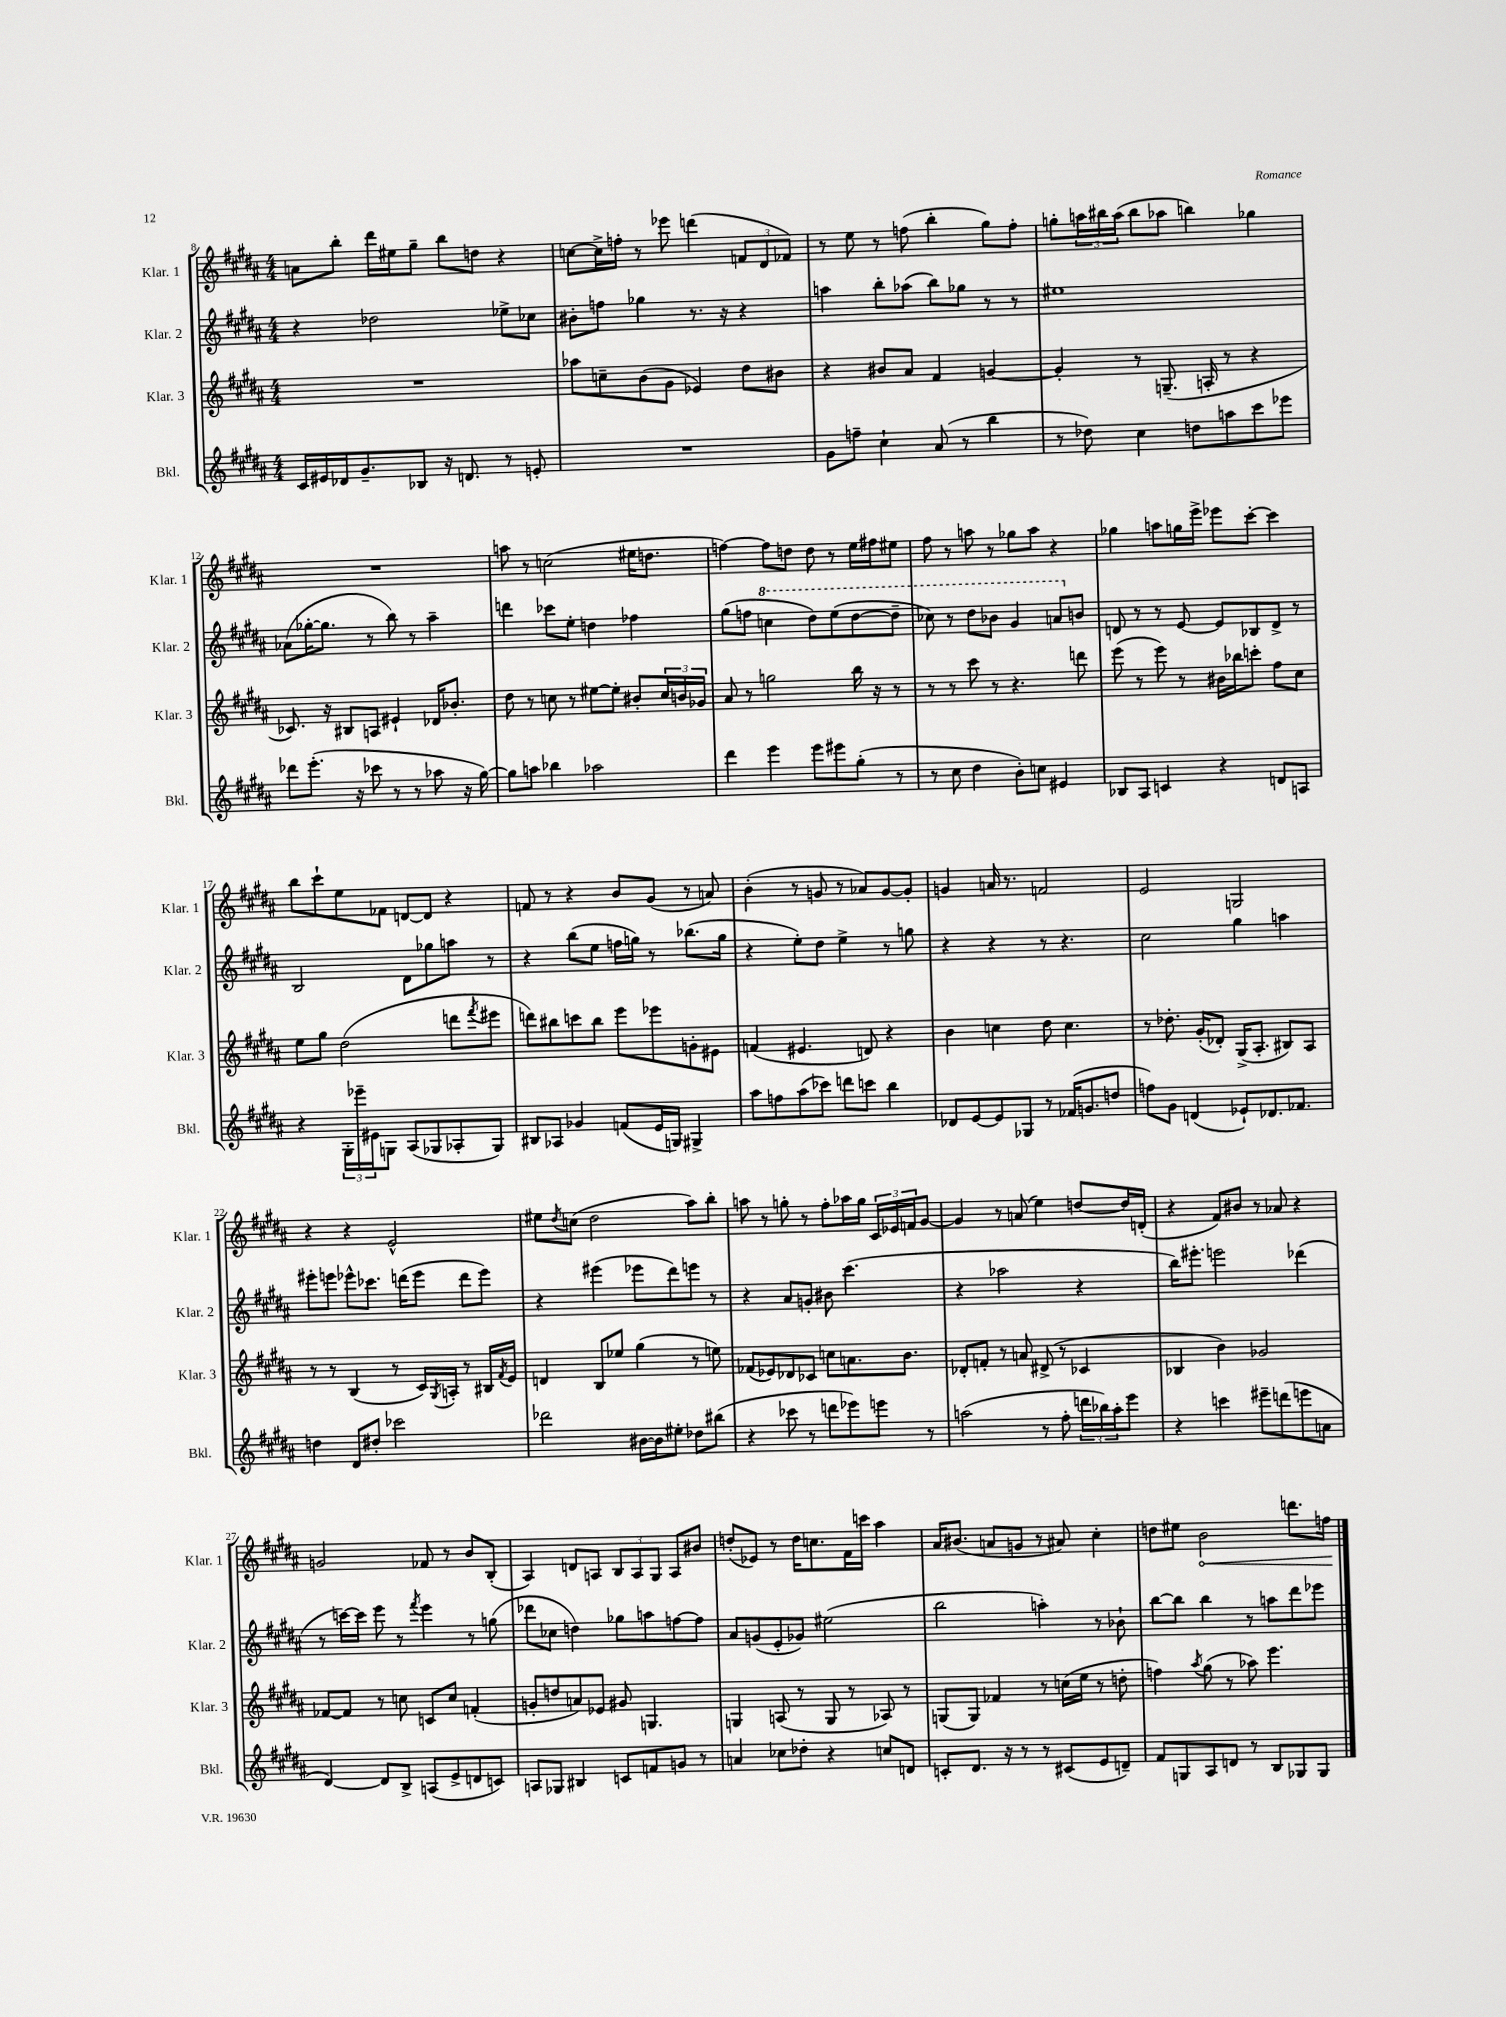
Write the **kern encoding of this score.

**kern	**kern	**kern	**kern	**dynam
*part4	*part3	*part2	*part1	*part1
*staff4	*staff3	*staff2	*staff1	*staff1
*I"Bkl.	*I"Klar. 3	*I"Klar. 2	*I"Klar. 1	*
*I'Bkl.	*I'Klar. 3	*I'Klar. 2	*I'Klar. 1	*
*clefG2	*clefG2	*clefG2	*clefG2	*
*k[f#c#g#d#a#]	*k[f#c#g#d#a#]	*k[f#c#g#d#a#]	*k[f#c#g#d#a#]	*
*M4/4	*M4/4	*M4/4	*M4/4	*
=8	=8	=8	=8	=8
16c#/LL	1r	4r	8an\L	.
16e#X/	.	.	.	.
16d-X/J	.	.	8bb'\J	.
8.g#~/	.	.	.	.
.	.	2dd-X\	16ddd#\LL	.
.	.	.	16ee#X\J	.
8B-X/J	.	.	8gg#~\J	.
16r	.	.	8bb\L	.
8.dn/	.	.	.	.
.	.	.	8ddn\J	.
8r	.	8ee-X^\L	4r	.
8en'/	.	8cc-X\J	.	.
=9	=9	=9	=9	=9
1r	8aa-X\L	8b#X'\L	[8ccn\L	.
.	8ccn~\	8ffn\J	16cc^\L]	.
.	.	.	16ffn'\JJ	.
.	(8b\	4gg-X\	8r	.
.	8g#\J	.	8eee-X\	.
.	4e-X/)	8.r	(4dddn\	.
.	.	16r	.	.
.	8dd#\L	4r	12fn/L	.
.	.	.	12d#/	.
.	8b#X\J	.	.	.
.	.	.	12f-X/J)	.
=10	=10	=10	=10	=10
8g#\L	4r	4aan\	8r	.
8ffn~\J	.	.	8ee\	.
4cc#`\	8b#X/L	8bb'\L	8r	.
.	8a#/J	(8aa-X\J	(8ffn\	.
(8a#/	4f#/	8bb\L)	4bb'\	.
8r	.	8gg-X\J	.	.
4bb\	[4gn/	8r	8gg#\L)	.
.	.	8r	8ff'\J	.
=11	=11	=11	=11	=11
8r	4g'/]	1ee#X	8ggn'\L	.
8dd-X\)	.	.	24aan\L	.
.	.	.	24bb#X\	.
.	.	.	(24aa\JJ	.
4cc#\	8r	.	8bb#\L	.
.	(8.Gn~/	.	8aa-X\J	.
8ddn\L	.	.	4bbn\)	.
.	16An'/	.	.	.
8aan\	8r	.	.	.
8ccc#\	4r	.	4gg-X\	.
8eee-X\J	.	.	.	.
!!LO:LB:g=z
=12	=12	=12	=12	=12
8ddd-X\L	8.c-X/)	(8a-X\L	1r	.
(8.eee'\J	.	[16gg-X'\K	.	.
.	16r	8.gg-\J]	.	.
.	8B#X/L	.	.	.
16r	.	.	.	.
8ccc-X\	8An/J	8r	.	.
8r	4e#X`/	8bb\)	.	.
8r	.	8r	.	.
8aa-X\	16d-X/KL	4aa#~\	.	.
.	8.b-X'/J	.	.	.
16r	.	.	.	.
[16gg#\)	.	.	.	.
=13	=13	=13	=13	=13
8gg#\L]	8dd#\	4dddn\	8aan\	.
8aan\J	8r	.	8r	.
4bb-X\	8ccn\	8ccc-X\L	(2ccn\	.
.	8r	8ee'\J	.	.
2aa-X\	[8ee#X\L	4ddn\	.	.
.	8ee#'\J]	.	.	.
.	8b#X'/L	4ff-X\	16ee#X\KL	.
.	.	.	8.ddn\J	.
.	24cc/L	.	.	.
.	24bn/	.	.	.
.	24g-X/JJ	.	.	.
=14	=14	=14	=14	=14
4ddd#\	8a#/	(8gg#\L	[4ffn\)	.
.	8r	8ffn\J	.	.
*	*	*8va	*	*
4eee\	2ggn\	4cccn\	8ff\L]	.
.	.	.	8ddn\J	.
8eee\L	.	8ddd#\L)	8dd\	.
8eee#X\	.	(8eee\	8r	.
(8gg#'\J	16bb\	[8ddd#\	16ee\LL	.
.	16r	.	16ff#X\J	.
8r	8r	8ddd#~\J]	8ee#X\J	.
=15	=15	=15	=15	=15
8r	8r	8ccc-X\)	8ff#\	.
8cc#\	8r	8r	8r	.
4dd#\	8ccc#\	8ddd#\L	8aan\	.
.	8r	8bb-X\J	8r	.
8b'\L)	4.r	4gg#/	8gg-X\L	.
8ccn\J	.	.	8aa\J	.
4e#X/	.	8aan/L	4r	.
*	*	*X8va	*	*
.	8dddn\	8bn/J	.	.
=16	=16	=16	=16	=16
8B-X/L	(8eee\	8dn/	4gg-X\	.
8A#/J	8r	8r	.	.
4cn/	8eee\)	8r	8aan\L	.
.	8r	[8e/	16ggn\L	.
.	.	.	16eee^\JJ	.
4r	16b#X\LL	8e/L]	8eee-X\L	.
.	16bb-X\J	.	.	.
.	8cccn'\J	8B-X/	[8ccc#'\J	.
8dn/L	8ff#\L	8d^/J	4ccc#\]	.
8An/J	8cc#\J	8r	.	.
!!LO:LB:g=z
=17	=17	=17	=17	=17
4r	8ee\L	2B/	8bb\L	.
.	8gg#\J	.	8ccc#`\	.
24G#'\LL	(2dd#\	.	8ee\	.
24eee-X~\	.	.	.	.
24e#X\J	.	.	.	.
8Gn\J	.	.	8f-X\J	.
(8A#/L	.	8d#\L	[8dn/L	.
8G-X/	.	8gg-X\	8d/J]	.
8A-X'/	8dddn\L	8aan\J	4r	.
.	8qfff#/	.	.	.
8G-/J)	8eee#X\J	8r	.	.
=18	=18	=18	=18	=18
8B#X/L	8dddn\L)	4r	8fn/	.
8A-X/J	8bb#X\	.	8r	.
4g-X/	8cccn\	(8bb\L	4r	.
.	8bb#\J	8ee\J	.	.
(8fn/L	8eee\L	16ffn\LL	8b/L	.
.	.	16ggn\JJ)	.	.
16e/L	8eee-X\	8r	(8g#/J	.
16Gn/JJ)	.	.	.	.
4G#X^/	8gn'\	(8.bb-X\L	8r	.
.	8e#X\J	.	8an/)	.
.	.	16gg\Jk	.	.
=19	=19	=19	=19	=19
8aa#\L	(4fn/	4r	(4b'\	.
8ffn\	.	.	.	.
(8aa#\	4.e#X/	8ee'\L)	8r	.
8ccc-X\J)	.	8dd#\J	8gn/	.
8dddn\L	.	4ee^\	8r	.
8cccn\J	8dn/)	.	8a-X/L)	.
4bb\	4r	8r	[8g/	.
.	.	8ggn\	8g'/J]	.
=20	=20	=20	=20	=20
8d-X/L	4b\	4r	4gn/	.
[8e/	.	.	.	.
8e/]	4ccn\	4r	16an/	.
.	.	.	8.r	.
8G-X/J	.	.	.	.
8r	8dd#\	8r	2fn/	.
(16f-X/KL	4.cc\	4.r	.	.
8.gn/	.	.	.	.
8ddn/J	.	.	.	.
=21	=21	=21	=21	=21
8ffn\L)	8r	2cc#\	2e/	.
8g#\J	8.dd-X'\	.	.	.
(4dn/	.	.	.	.
.	(16g#'/KL	.	.	.
.	8d-X'/J)	.	.	.
8e-X`/L)	(16G#^/KL	4gg#\	2Gn/	.
.	8.A#'/J	.	.	.
8.d-X/	.	.	.	.
.	8B#X/L)	4aan\	.	.
8.f-X/J	.	.	.	.
.	8A#/J	.	.	.
!!LO:LB:g=z
=22	=22	=22	=22	=22
4ddn\	8r	8eee#X'\L	4r	.
.	8r	8eeen\J	.	.
8d#/L	(4B/	8eee-X^^\L	4r	.
8dd#X'/J	.	8.ccc-X\J	.	.
2ccc-X\	8r	.	2e^^/	.
.	.	(16dddn\KL	.	.
.	16c#/LL)	8eee-\J	.	.
.	8qG#/	.	.	.
.	16An'/JJ	.	.	.
.	8r	8ddd\L	.	.
.	16B#X/LL	8eee-\J)	.	.
.	8qf#/	.	.	.
.	16e/JJ	.	.	.
=23	=23	=23	=23	=23
2ddd-X\	4dn/	4r	8ee#X\L	.
.	.	.	8qdd#/	.
.	.	.	(8ccn\J	.
.	8B/L	(4eee#X\	2dd#\	.
.	8ee-X/J	.	.	.
[16b#X\LL	(4gg#\	8eee-X\L	.	.
16b#\J]	.	.	.	.
8ee#X'\J	.	8ddd#\)	.	.
8dd-X\L	8r	8eeen\J	8aa#\L)	.
(8bb#X\J	8een\)	8r	8bb'\J	.
=24	=24	=24	=24	=24
4r	(8f-X/L	4r	8aan\	.
.	8e-X/)	.	8r	.
8ccc-X\	8d-X/	8a#/L	8ggn'\	.
8r	8c-X/J	8gn'/J	8r	.
8dddn\L	8ccn\L	8b#X\	8ff#'\L	.
8eee-X\)	8.an\	(4.ccc#\	16aa-X\L	.
.	.	.	16gg\JJ	.
8eeen\J	.	.	24c#/LL	.
.	.	.	24e-X/	.
.	8.b\J	.	.	.
.	.	.	24fn/J	.
8r	.	.	[8g#/J	.
=25	=25	=25	=25	=25
(2aan\	8d-X'/L	4r	4g#/]	.
.	8fn'/J	.	.	.
.	8r	2aa-X\	8r	.
.	8an/	.	(8an/	.
8r	(8d#X^/	.	4ee\)	.
8ff#'\	8r	.	.	.
24dddn\LL	4c-X/	4r	[8ddn/L	.
24bb-X\)	.	.	.	.
24aa'\J	.	.	.	.
8eee\J	.	.	16dd/L]	.
.	.	.	(16dn'/JJ	.
=26	=26	=26	=26	=26
4r	4B-X/	16bb\KL)	4r	.
.	.	8.eee#X'\J	.	.
4cccn\	4b\)	2eeen\	8f#/L)	.
.	.	.	8b#X/J	.
8eee#X~\L	2g-X/	.	8r	.
(8dddn\	.	.	8a-X/	.
8eeen\	.	(4ddd-X\	4r	.
8an\J	.	.	.	.
!!LO:LB:g=z
=27	=27	=27	=27	=27
[4d#/)	[8f-X/L	8r	2gn/	.
.	8f-/J]	[16cccn\LL)	.	.
.	.	16ccc\JJ]	.	.
8d#/L]	8r	8eee\	.	.
8B^/J	8ccn\	8r	.	.
.	.	8qfff#/	.	.
(8An/L	8cn/L	4eee\	8f-X/	.
8e^/	8cc/J	.	8r	.
8dn/	(4fn'/	8r	8b/L	.
8cn/J)	.	(8ggn\	(8B'/J	.
=28	=28	=28	=28	=28
8An/L	8gn'/L	8ddd-X\L	4A#/)	.
8G-X/J	8ddn/	8cc-X\J	.	.
4B#X/	8an/)	4ddn\)	8dn/L	.
.	8e-X/J	.	8An/J	.
8cn/L	8g#X/	8gg-X\L	12B/L	.
.	.	.	12A/	.
8fn/	4.Gn/	8aan\	.	.
.	.	.	12G#/J	.
8gn/J	.	[8ffn\	8A/L	.
8r	.	8ff\J]	8b#X/J	.
=29	=29	=29	=29	=29
4an/	4Gn/	8a#/L	(8ddn'/L	.
.	.	(8gn/	8e-X/J)	.
8cc-X\L	(8An/	8e'/	8r	.
8dd-X'\J	8r	8g-X/J)	16dd\KL	.
.	.	.	8.ccn\	.
4r	8G/	(2ee#X\	.	.
.	8r	.	16f#\L	.
.	.	.	16cccn\JJ	.
8ccn/L	8A-X/)	.	4aa#\	.
8dn/J	8r	.	.	.
=30	=30	=30	=30	=30
8cn'/L	(8Gn/L	2bb\	16a#/KL	.
.	.	.	(8.b#X/J	.
8.d#/J	8G/J)	.	.	.
.	4f-X/	.	8an/L	.
16r	.	.	.	.
8r	.	.	8gn/J	.
8r	8r	4aan'\)	8r	.
(8c#X/L	(16ccn\LL	.	8a#X/)	.
.	16ee\JJ	.	.	.
8e/	8r	8r	4cc#'\	.
8dn~/J)	8ddn'\	8b-X`\	.	.
=31	=31	=31	=31	=31
8f#/L	4ffn\)	[8bb\L	8ddn\L	.
8Gn/	.	8bb\J]	8ee#X\J	.
.	8qaa#/	.	.	.
!	!	!	!	!LO:HP:b
8A#/	(8gg#\	4bb\	2b\	<
8dn/J	8r	.	.	.
8r	8aa-X\)	8r	.	.
8B/L	4.eee\	8aan\L	.	.
8G-X/	.	8ddd#\	8.dddn\L	.
8G-/J	.	8eee-X\J	.	.
.	.	.	16ffn\Jk	.
.	.	.	.	[
==	==	==	==	==
*-	*-	*-	*-	*-
